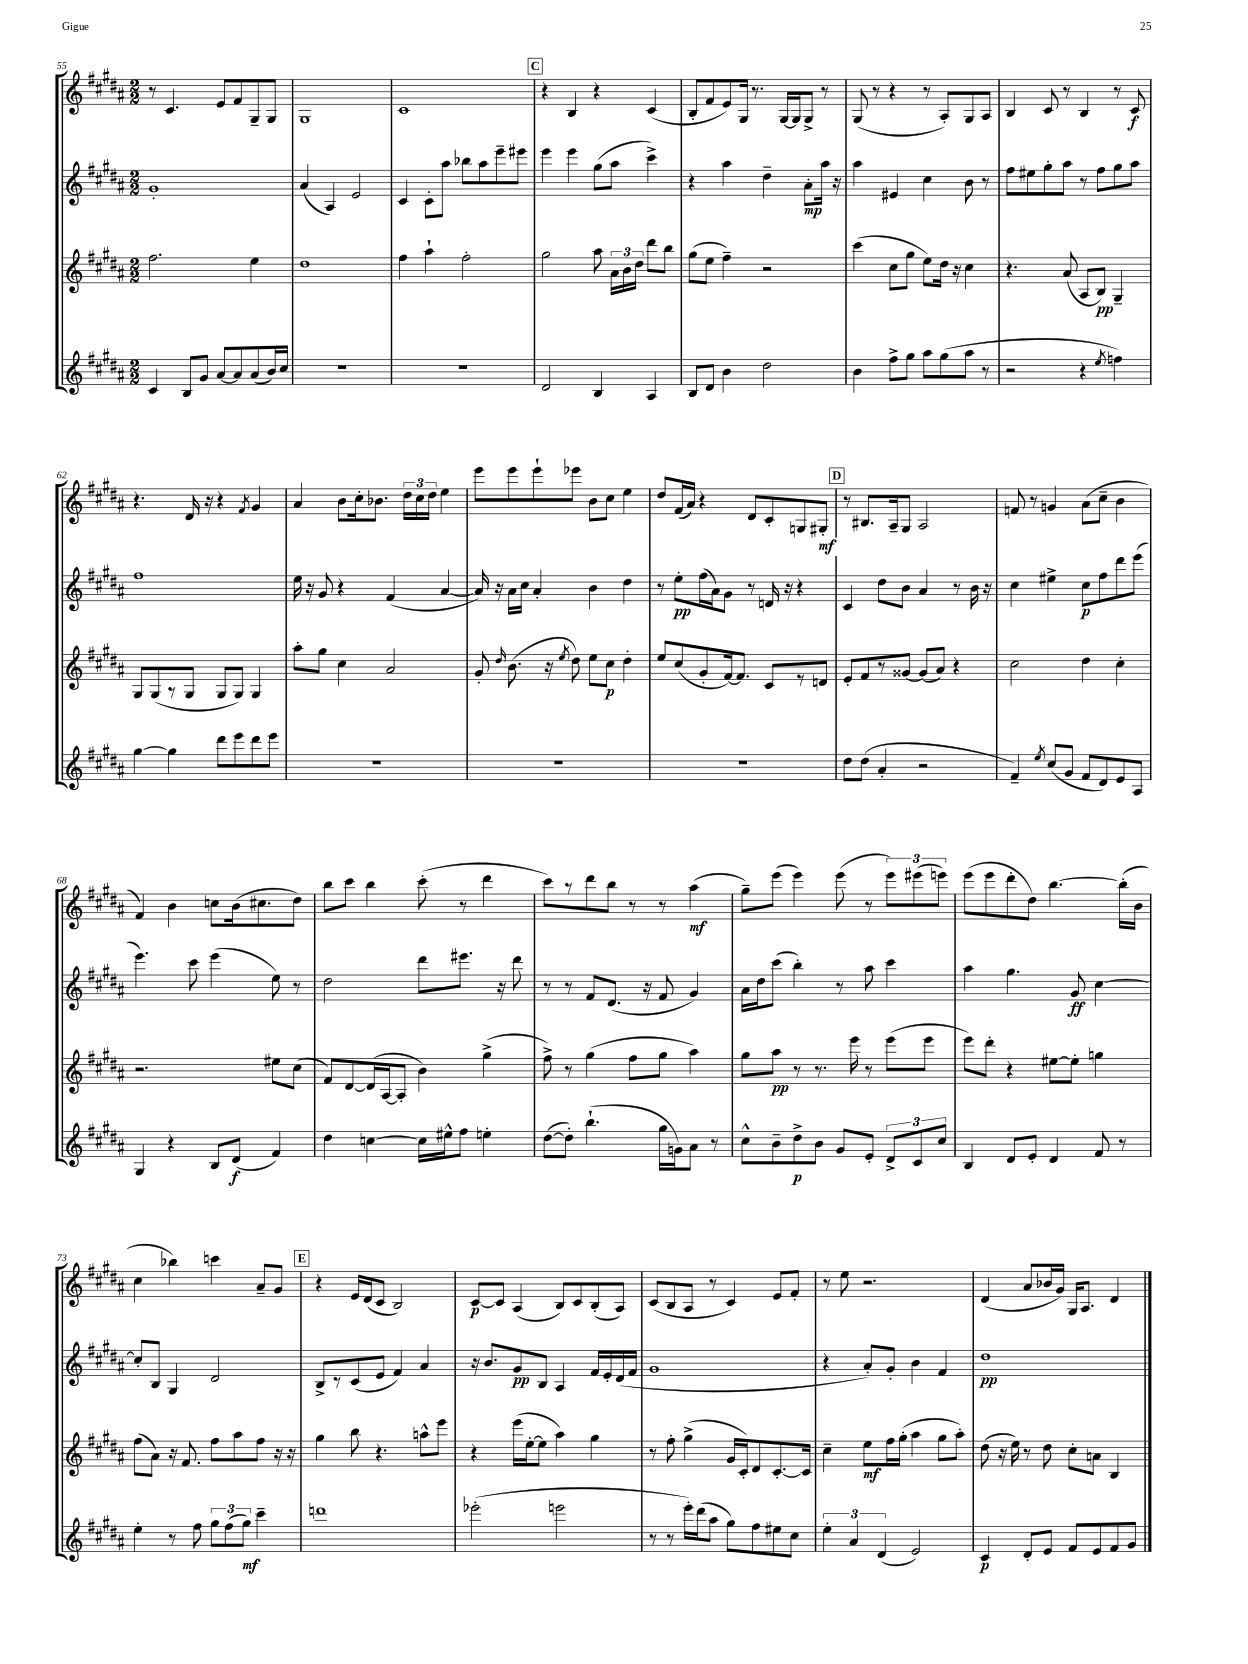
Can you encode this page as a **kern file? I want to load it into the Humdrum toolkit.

**kern	**kern	**kern	**kern
*staff4	*staff3	*staff2	*staff1
*clefG2	*clefG2	*clefG2	*clefG2
*k[f#c#g#d#a#]	*k[f#c#g#d#a#]	*k[f#c#g#d#a#]	*k[f#c#g#d#a#]
*M2/2	*M2/2	*M2/2	*M2/2
4c#	2.ff#	1g#'	8r
.	.	.	4.c#
8B	.	.	.
8g#	.	.	.
[8a#	.	.	8e
8a#]	.	.	8f#
(8a#	4ee	.	8G#~
16b)	.	.	8G#
16cc#	.	.	.
=	=	=	=
1r	1dd#	(4a#	1G#
.	.	4A#)	.
.	.	2e	.
=	=	=	=
1r	4ff#	4c#	1c#
.	4aa#`	8c#'	.
.	.	8aa#	.
.	2ff#'	8bb-	.
.	.	8aa#	.
.	.	8eee~	.
.	.	8eee#	.
=	=	=	=
2d#	2gg#	4eee	4r
.	.	4eee	4B
4B	8aa#	(8gg#	4r
.	24a#	8aa#	.
.	24b	.	.
.	24dd#	.	.
4A#	8ddd#	4ccc#^)	(4c#
.	8bb	.	.
=	=	=	=
8B	(8gg#	4r	8B'
8d#	8ee	.	8f#
4b	4ff#~)	4aa#	8e)
.	.	.	16G#
.	.	.	8.r
2dd#	2r	4dd#~	.
.	.	.	[16G#
.	.	.	16G#]
.	.	8a#'	8G#^
.	.	16aa#	8r
.	.	16r	.
=	=	=	=
4b	(4ccc#	4aa#	(8G#
.	.	.	8r
8ff#^	8cc#	4e#	4r
8gg#	8gg#	.	.
8aa#	8ee)	4cc#	8r
(8gg#	16dd#	.	8A#')
.	16r	.	.
8aa#	4cc#	8b	8G#
8r	.	8r	8A#
=	=	=	=
2r	4.r	8ff#	4B
.	.	8ee#	.
.	.	8gg#'	8c#
.	(8a#	8aa#	8r
4r	8A#	8r	4B
.	8B)	8ff#	.
8qee	.	.	.
4ff)	4G#~	8gg#	8r
.	.	8aa#	8c#
=	=	=	=
[4gg#	8G#	1ff#	4.r
.	(8G#	.	.
4gg#]	8r	.	.
.	8G#	.	16d#
.	.	.	16r
8ddd#	8G#	.	4r
8eee	8G#)	.	.
.	.	.	8qf#
8ddd#	4G#	.	4g#
8eee	.	.	.
=	=	=	=
1r	8aa#'	16ee	4a#
.	.	16r	.
.	8gg#	8g#	.
.	4cc#	4r	8b
.	.	.	16cc#'
.	.	.	8.b-
.	2a#	(4f#	.
.	.	.	24dd#
.	.	.	24cc#
.	.	.	24dd#
.	.	[4a#	4ee
=	=	=	=
1r	8g#'	16a#])	8eee
.	.	16r	.
.	16qqdd#	.	.
.	(8.b	16a#	8eee
.	.	16cc#	.
.	.	4a#'	8eee`
.	16r	.	.
.	8qee	.	.
.	8dd#)	.	8eee-
.	8ee	4b	8b
.	8cc#	.	8cc#
.	4dd#'	4dd#	4ee
=	=	=	=
1r	8ee	8r	8dd#
.	(8cc#	8ee'	(16f#
.	.	.	16a#)
.	8g#'	(16ff#	4r
.	.	16a#)	.
.	[16f#)	8g#	.
.	8.f#]	.	.
.	.	8r	8d#
.	8c#	16d	8c#'
.	.	16r	.
.	8r	4r	8G
.	8d	.	8G#'
=	=	=	=
8dd#	8e'	4c#	8r
(8dd#	8f#	.	8.B#
4a#'	8r	8dd#	.
.	.	.	16A#~
.	[8g##	8b	8G#
2r	(8g##]	4a#	2A#
.	8a#)	.	.
.	4r	8r	.
.	.	16b	.
.	.	16r	.
=	=	=	=
4f#~)	2cc#	4cc#	8f
.	.	.	8r
8qee	.	.	.
(8cc#	.	4ee#^	4g
8g#	.	.	.
8f#	4dd#	8cc#	(8a#
8d#)	.	8ff#	8cc#~
8e	4cc#'	8ddd#	4b
8A#	.	(8eee	.
=	=	=	=
4G#	2.r	4.eee)	4f#)
4r	.	.	4b
.	.	8ccc#	.
8B	.	(4eee	8cc
(8d#	.	.	(16b
.	.	.	8.cc#
4f#)	8ee#	8ee)	.
.	(8cc#	8r	8dd#)
=	=	=	=
4dd#	8f#)	2dd#	8bb
.	[8d#	.	8ccc#
[4cc	(16d#]	.	4bb
.	[16A#	.	.
.	8A#']	.	.
16cc]	4b)	8ddd#	(8ccc#'
16ee#^^	.	.	.
8ff#	.	8.eee#	8r
4ee'	(4gg#^	.	4ddd#
.	.	16r	.
.	.	8ddd#	.
=	=	=	=
([8dd#	8ff#^)	8r	8ccc#)
8dd#'])	8r	8r	8r
(4.bb`	(4gg#	8f#	8ddd#
.	.	(8.d#	8bb
.	8ff#	.	8r
.	.	16r	.
16gg#	8gg#	8f#	8r
16g)	.	.	.
8a#	4aa#)	4g#)	(4aa#
8r	.	.	.
=	=	=	=
8cc#^^	8gg#	16a#	8gg#~)
.	.	16dd#	.
8b~	8aa#	(8ccc#	(8eee
8dd#^	8r	4bb')	4eee)
8b	8.r	.	.
8g#	.	8r	(8eee
.	16eee	.	.
8e'	8r	8aa#	8r
12d#^	(8eee	4ccc#	12eee)
12c#	.	.	(12eee#
.	8eee	.	.
12cc#	.	.	12eee)
=	=	=	=
4B	8eee)	4aa#	(8eee
.	8ddd#'	.	8eee
8d#	4r	4.gg#	8ddd#'
8e'	.	.	8dd#)
4d#	[8ee#	.	[4.bb
.	8ee#']	8g#	.
8f#	4gg	[4cc#	.
8r	.	.	(16bb']
.	.	.	16b
=	=	=	=
4ee'	(8ff#	8cc#']	4cc#
.	8a#)	8B	.
8r	16r	4G#	4bb-)
.	8.f#	.	.
8ff#	.	.	.
12gg#	8ff#	2d#	4ccc
(12ff#	.	.	.
.	8aa#	.	.
12gg#)	.	.	.
4ccc#~	8ff#	.	8a#~
.	16r	.	8g#
.	16r	.	.
=	=	=	=
1ddd	4gg#	8B^	4r
.	.	8r	.
.	8bb	(8c#	16e
.	.	.	(16d#
.	4.r	8e	8c#
.	.	4f#)	2B)
.	8aa^^	4a#	.
.	8eee	.	.
=	=	=	=
(2eee-'	4r	16r	[8c#
.	.	8.b	.
.	.	.	8c#]
.	(16eee	8g#	(4A#
.	[16ee'	.	.
.	8ee]	8B	.
2eee	4aa#)	4A#	8B)
.	.	.	8c#
.	4gg#	16f#	(8B'
.	.	16e'	.
.	.	(16d#	8A#)
.	.	16f#	.
=	=	=	=
8r	8r	1g#	(8c#
8r	8ff#'	.	8B
16eee')	(4gg#^	.	8A#
(16ddd#	.	.	.
8aa#	.	.	8r
8gg#)	16g#	.	4c#)
.	16c#')	.	.
8ff#	8d#	.	.
8ee#	[8.c#'	.	8e
8cc#	.	.	8f#'
.	16c#]	.	.
=	=	=	=
6ee'	4cc#~	4r	8r
.	.	.	8ee
6a#	.	.	.
.	8ee	8a#')	2.r
(6d#	.	.	.
.	16ff#	8g#'	.
.	(16gg#'	.	.
2e)	4aa#	4b	.
.	8gg#	4f#	.
.	8aa#')	.	.
=	=	=	=
4c#	(8dd#	1dd#	(4d#
.	16r	.	.
.	16ee)	.	.
8d#'	8r	.	8a#
8e	8dd#	.	16b-
.	.	.	16g#)
8f#	8cc#'	.	16G#
.	.	.	8.A#
8e	8a	.	.
8f#	4B	.	4d#
8g#	.	.	.
==	==	==	==
*-	*-	*-	*-
